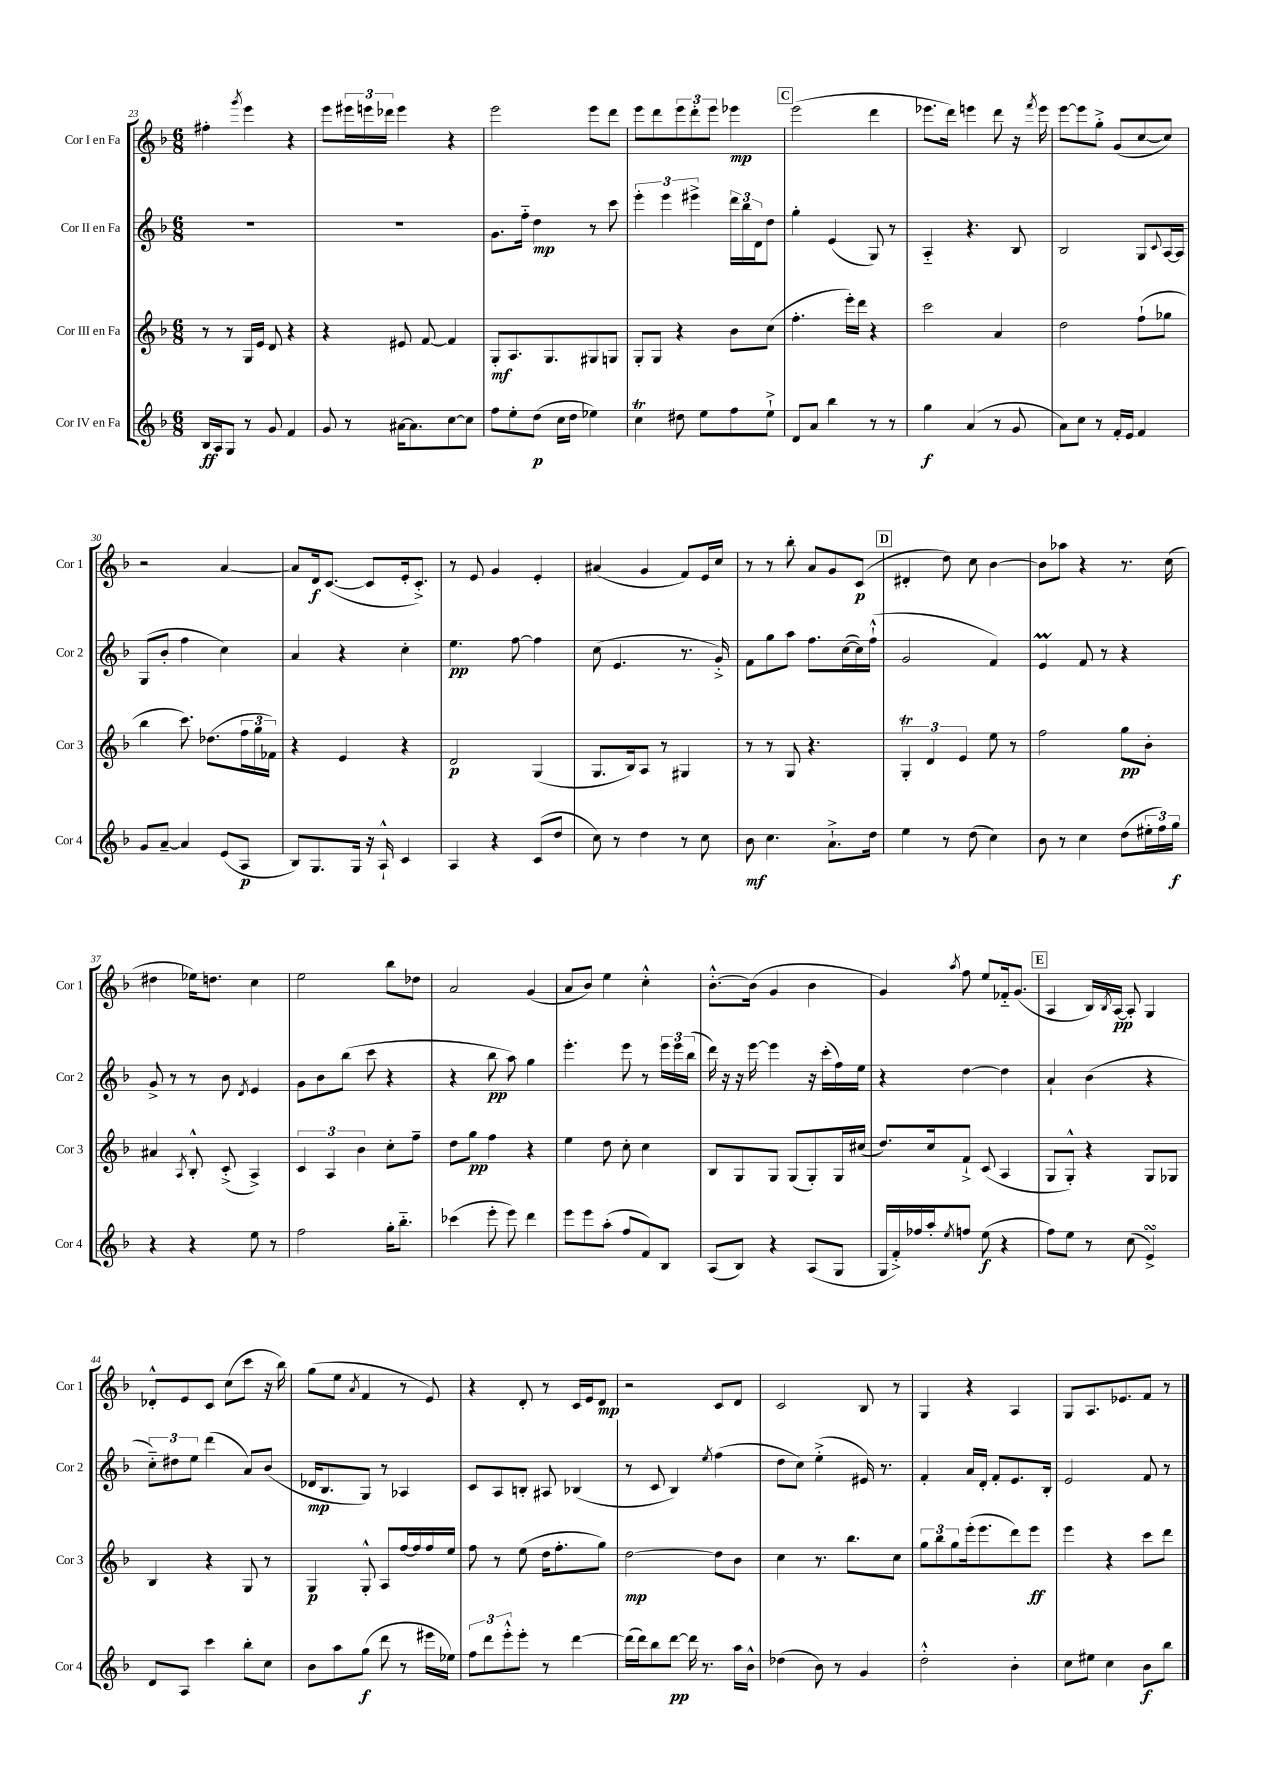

**kern	**kern	**kern	**kern
*staff4	*staff3	*staff2	*staff1
*clefG2	*clefG2	*clefG2	*clefG2
*k[b-]	*k[b-]	*k[b-]	*k[b-]
*M6/8	*M6/8	*M6/8	*M6/8
16B-	8r	2.r	4ff#'
16A	.	.	.
8G	8r	.	.
.	.	.	8qggg
8r	16G	.	4eee
.	16e	.	.
8g	8d	.	.
4f	4r	.	4r
=	=	=	=
8g	4r	2.r	8eee
8r	.	.	24eee#
.	.	.	24eee
.	.	.	24ddd-
[16a#	8e#	.	4eee
8.a#]	.	.	.
.	[8f	.	.
[8cc	4f]	.	4r
8cc]	.	.	.
=	=	=	=
8ff	8G'	8.g	2eee
8ee'	8.A	.	.
.	.	16ff'~	.
(8dd	.	4dd	.
.	8.G	.	.
16cc	.	.	.
16dd	.	.	.
4ee-)	8G#	8r	8eee
.	8G	8ccc	8ddd
=	=	=	=
4cc	8G'	6eee'	8eee
.	8G	.	8ddd
.	.	6eee	.
8dd#	4r	.	12eee
.	.	6eee#^	12ddd'
8ee	.	.	.
.	.	.	12eee
8ff	8b-	24ddd	4eee-
.	.	24bb-	.
.	.	24d	.
8ee`^	(8cc	8dd	.
=	=	=	=
8d	4.ff'	4gg'	(2eee
8a	.	.	.
4bb-	.	(4e	.
.	16eee')	.	.
.	16ddd	.	.
8r	4r	8G)	4ddd
8r	.	8r	.
=	=	=	=
4gg	2ccc	4A'~	8.eee-
.	.	.	16ddd)
(4a	.	4.r	4eee
8r	4a	.	8ddd
8g	.	8B-	16r
.	.	.	8qfff
.	.	.	16eee
=	=	=	=
8a)	2dd	2B-	[8eee
8cc	.	.	8eee]
8r	.	.	8gg'^
16f'	.	.	(8g
16e	.	.	.
4f	(8ff`	8G	[8cc
.	.	8qqc	.
.	8gg-	[16A	8cc])
.	.	16A]	.
=	=	=	=
8g	4bb-	(8G	2r
[8a~	.	8b-'	.
4a]	8.ccc)	4ff	.
.	(8.dd-	.	.
(8e	.	4cc)	[4a
8A	24ff	.	.
.	24gg	.	.
.	24f-)	.	.
=	=	=	=
8B-)	4r	4a	8a]
8.G	.	.	16d
.	.	.	([8.c
.	4e	4r	.
16G	.	.	.
16r	.	.	8c]
16A`^^	.	.	.
4c	4r	4cc'	16e'
.	.	.	8.c'^)
=	=	=	=
4A	2d	4.ee	8r
.	.	.	8e
4r	.	.	4g
.	.	[8ff	.
(8c	(4G	4ff]	4e'
8dd	.	.	.
=	=	=	=
8cc)	8.G	(8cc	(4a#
8r	.	4.e	.
.	16B-)	.	.
4dd	8A	.	4g
.	8r	.	.
8r	4G#	8.r	8f)
8cc	.	.	16e
.	.	16g'^)	16cc
=	=	=	=
8b-	8r	8f	8r
4.cc	8r	8gg	8r
.	8G	8aa	8bb-'
.	4.r	8.ff	8a
8.a`^	.	.	8g
.	.	([16cc	.
.	.	16cc])	(8c
16dd	.	(16ff`^^	.
=	=	=	=
4ee	6G'	2g	4d#'
.	6d	.	.
8r	.	.	8dd)
.	6e	.	.
(8dd	.	.	8cc
4cc)	8ee	4f)	[4b-
.	8r	.	.
=	=	=	=
8b-	2ff	4e	8b-]
8r	.	.	8aa-
4cc	.	8f	4r
.	.	8r	.
(8dd	8gg	4r	8.r
24ee#'	8b-'	.	.
24ff)	.	.	.
.	.	.	(16cc
24gg	.	.	.
=	=	=	=
4r	4a#	8g^	4dd#
.	.	8r	.
.	8qA	.	.
4r	8B-'^^	8r	16ee-)
.	.	.	8.dd
.	(8c'^	8b-	.
.	.	8qd	.
8ee	4A^)	4e	4cc
8r	.	.	.
=	=	=	=
2ff	6c	8g	2ee
.	.	8b-	.
.	6A	.	.
.	.	(8bb-	.
.	6b-	.	.
.	.	8ccc	.
16gg'	8cc'	4r	8bb-
8.bb-'~	.	.	.
.	8ff~	.	8dd-
=	=	=	=
(4ccc-	8dd	4r	2a
.	8gg	.	.
8eee'	4ff	8bb-	.
8eee)	.	8aa)	.
4ddd	4r	4gg	(4g
=	=	=	=
8eee	4ee	4.eee'	8a
8eee	.	.	8b-)
(8aa'	8dd	.	4ee
8ff	8cc'	8eee	.
8f)	4cc	8r	4cc'^^
8B-	.	24eee	.
.	.	24eee	.
.	.	(24bb-	.
=	=	=	=
(8A	8B-	16ddd)	[8.b-'^^
.	.	16r	.
8B-)	8G	16r	.
.	.	[16eee	(16b-]
4r	8G	4eee]	4g
.	(8G	.	.
(8A	8G')	16r	4b-
.	.	(16ccc'	.
8G	16G	16ff)	.
.	(16cc#	16ee	.
=	=	=	=
16G	8.dd)	4r	4g)
16f'^)	.	.	.
16ff-	.	.	.
16aa'	16cc	.	.
8qee	.	.	8qaa
8ff	8f`^	[4dd	8ff
(8ee	(8c	.	8ee
4r	4A	4dd]	16f-'~
.	.	.	(8.g
=	=	=	=
8ff)	8G	4a`	4A
8ee	8G'^^)	.	.
8r	4r	(4b-	16B-)
.	.	.	8qB-
.	.	.	[16A
(8cc	.	.	8A']
4e^)	8G	4r	4G
.	8G-	.	.
=	=	=	=
8d	4B-	12cc'~)	8d-'^^
.	.	12dd#	.
8A	.	.	8e
.	.	12ee	.
4ccc	4r	(4ddd	8c
.	.	.	(8cc
8bb-'	8G	8a)	8ccc
8cc	8r	(8b-	16r
.	.	.	16bb-)
=	=	=	=
8b-	4G	16d-	(8gg
.	.	8.B-	.
8aa	.	.	8ee
.	.	.	8qa
(8gg	8G'^^	8G)	4f
8ddd	8A	8r	.
8r	[16ff	4A-	8r
.	16ff]	.	.
16eee#	16ff	.	8e)
16ee-)	16ee	.	.
=	=	=	=
12ff	8ff	8c	4r
12ddd	.	.	.
.	8r	8A	.
12eee'^^	.	.	.
8eee'	(8ee	8B'	8d'
8r	16dd	8A#	8r
.	8.ff'	.	.
[4ddd	.	(4B-	16c
.	.	.	16e
.	8gg)	.	8d
=	=	=	=
(16ddd]	[2dd	8r	2r
16ddd)	.	.	.
8bb-	.	8c	.
[8ddd	.	4B-)	.
16ddd]	.	.	.
8.r	.	.	.
.	.	8qee	.
.	8dd]	(4ff	8c
16aa	8b-	.	8d
16b-^^	.	.	.
=	=	=	=
(4dd-	4cc	8dd	2c
.	.	8cc)	.
8b-)	8.r	(4ee'^	.
8r	.	.	.
.	8.bb-	.	.
4g	.	16e#)	8B-
.	.	8.r	.
.	8cc	.	8r
=	=	=	=
2dd'^^	12gg	4f'	4G
.	12bb-	.	.
.	12gg	.	.
.	(16eee'	16a	4r
.	8.eee	16d'	.
.	.	8f'	.
4b-'	8ddd)	8.e	4A
.	8eee	.	.
.	.	16B-'	.
=	=	=	=
8cc	4eee	2e	8G
8ee#	.	.	8.A
4cc	4r	.	.
.	.	.	8.e-
8b-	8ccc	8f	8f
8bb-	8ddd	8r	8r
==	==	==	==
*-	*-	*-	*-
